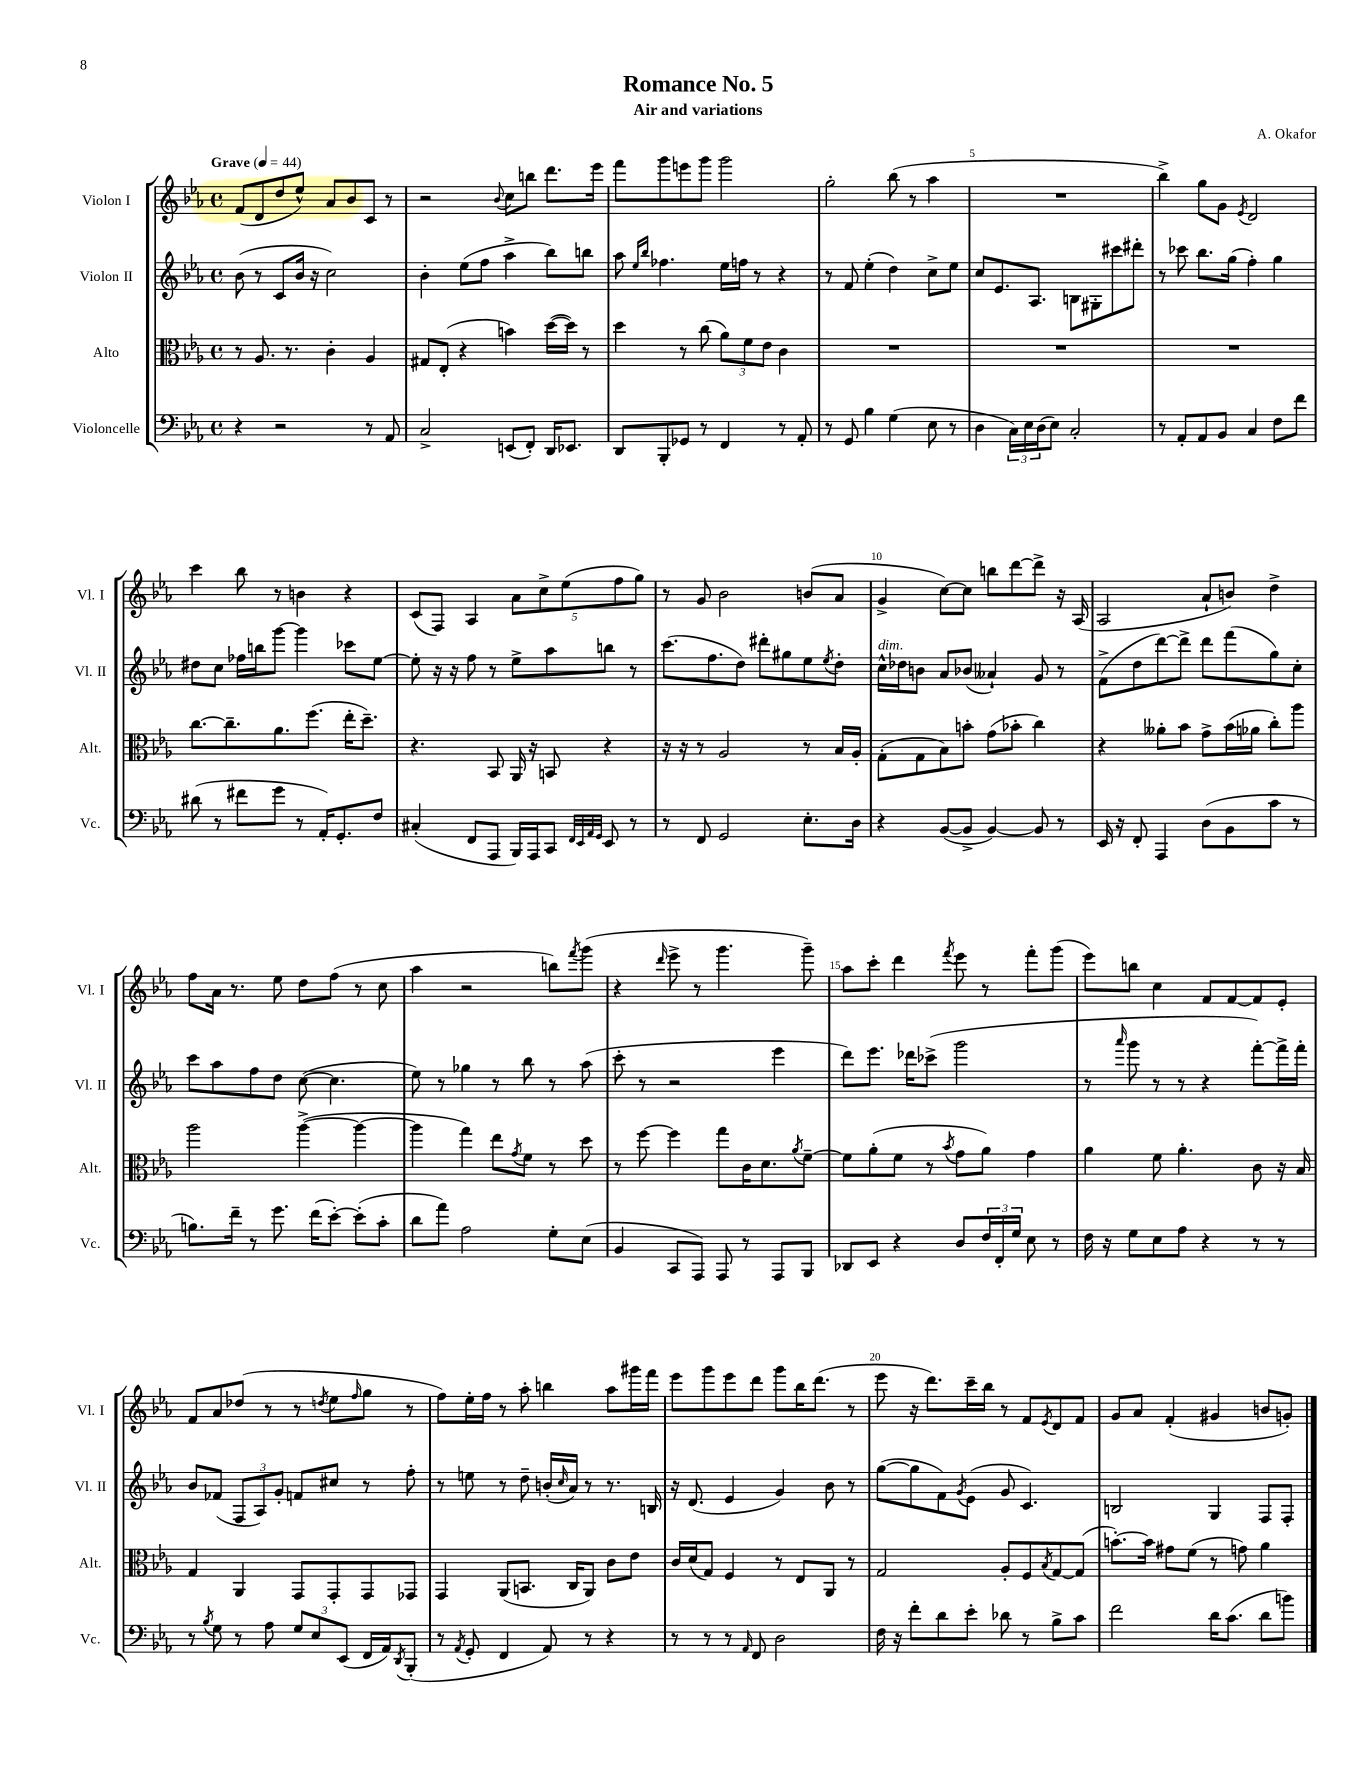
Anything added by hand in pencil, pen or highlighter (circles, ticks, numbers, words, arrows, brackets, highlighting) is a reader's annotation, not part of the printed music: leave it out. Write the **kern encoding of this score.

**kern	**kern	**kern	**kern
*part4	*part3	*part2	*part1
*staff4	*staff3	*staff2	*staff1
*I"Violoncelle	*I"Alto	*I"Violon II	*I"Violon I
*I'Vc.	*I'Alt.	*I'Vl. II	*I'Vl. I
*clefF4	*clefC3	*clefG2	*clefG2
*k[b-e-a-]	*k[b-e-a-]	*k[b-e-a-]	*k[b-e-a-]
*M4/4	*M4/4	*M4/4	*M4/4
*met(c)	*met(c)	*met(c)	*met(c)
*MM44	*MM44	*MM44	*MM44
=1	=1	=1	=1
!	!	!	!LO:TX:a:B:t=Grave
4r	8r	(8b-\	(8f/L
.	8.A-/	8r	8d/
2r	.	8c/L	8dd/
.	8.r	.	.
.	.	16b-/Jk	8ee-^^/J)
.	.	16r	.
.	4c'\	2cc\)	8a-/L
.	.	.	8b-/
8r	4A-/	.	8c/J
8AA-/	.	.	8r
=2	=2	=2	=2
2C^/	8G#X/L	4b-'\	2r
.	(8E-'/J	.	.
.	4r	(8ee-\L	.
.	.	8ff\J	.
.	.	.	8qqb-/
(8EEn/L	4bn\)	4aa-^\	8cc\L
8FF'/J)	.	.	8bbn\J
16DD/KL	([16dd\LL	8bb-\L)	8.ddd\L
8.EE-X/J	16dd\JJ])	.	.
.	8r	8bbn\J	.
.	.	.	16eee-\Jk
=3	=3	=3	=3
8DD/L	4dd\	8aa-\	8fff\L
.	.	16qqee-/LL	.
.	.	16qqbb-/JJ	.
8BBB-'/	.	4.ff-X\	8ggg\
8GG-X/J	8r	.	8eeen\
8r	(8cc\	.	8ggg\J
4FF/	12a-\L)	16ee-\LL	2ggg\
.	.	16ffn\JJ	.
.	12f\	.	.
.	.	8r	.
.	12e-\J	.	.
8r	4c\	4r	.
8AA-'/	.	.	.
=4	=4	=4	=4
8r	1r	8r	2gg'\
8GG/	.	8f/	.
4B-\	.	(4ee-'\	.
(4G\	.	4dd\)	(8bb-\
.	.	.	8r
8E-\	.	8cc^\L	4aa-\
8r	.	8ee-\J	.
=5	=5	=5	=5
4D\	1r	8cc/L	1r
.	.	8.e-/	.
24C\LL)	.	.	.
24E-\	.	.	.
.	.	8.A-/J	.
(24D\J	.	.	.
8E-\J)	.	.	.
2C'/	.	8Bn\L	.
.	.	8G#X'\	.
.	.	8ccc#X\	.
.	.	8ddd#X'\J	.
=6	=6	=6	=6
8r	1r	8r	4bb-^\)
8AA-'/L	.	8ccc-X\	.
8AA-/	.	8.bb-\L	8gg\L
8BB-/J	.	.	8g\J
.	.	(16gg\Jk	.
.	.	.	8qe-/
4C/	.	4ff'\)	2d/
8F\L	.	4gg\	.
8f\J	.	.	.
!!LO:LB:g=z
=7	=7	=7	=7
(8d#X\	[8.cc\L	8dd#X\L	4ccc\
8r	.	8cc\J	.
.	8.cc~\]	.	.
8f#X\L	.	16ff-X\LL	8bb-\
.	.	16bbn\J	.
8g\J	8.a-\	[8ggg\J	8r
8r	.	4ggg\]	4bn\
.	(8.ff\J	.	.
16AA-'/KL)	.	.	.
8.GG'/	.	.	.
.	16ee-'\KL	8ccc-X\L	4r
.	8.dd~\J)	.	.
8F/J	.	[8ee-\J	.
=8	=8	=8	=8
(4C#X'/	4.r	8ee-'\]	(8c/L
.	.	16r	8F/J)
.	.	16r	.
8FF/L	.	8ff\	4A-/
8AAA-/J	8BB-/	8r	.
16BBB-/LL)	16AA-/	8ee-^\L	10a-\L
16AAA-/J	16r	.	.
.	.	.	10cc^\
8CC/J	8BBn/	8aa-\	.
.	.	.	(10ee-\
32qqFF/LLL	.	.	.
32qqEE-/	.	.	.
32qqAA-/	.	.	.
32qqGG/JJJ	.	.	.
8EE-/	4r	8bbn\J	.
.	.	.	10ff\
8r	.	8r	.
.	.	.	10gg\J)
=9	=9	=9	=9
8r	16r	(8.ccc\L	8r
.	16r	.	.
8FF/	8r	.	8g/
.	.	8.ff\	.
2GG/	2A-/	.	2b-\
.	.	8dd\J)	.
.	.	8ddd#X'\L	.
.	.	8gg#X\	.
8.E-'\L	8r	8ee-\	(8bn/L
.	.	8qee-/	.
.	16B-/LL	8dd'\J	8a-/J
16D\Jk	16A-'/JJ	.	.
=10	=10	=10	=10
!	!	!LO:TX:a:i:t=dim.	!
4r	(8G'\L	16cc^^\LL	4g^/
.	.	16dd-X\J	.
.	8G\	8bn\J	.
([8BB-/L	8B-\)	8a-/L	[8cc\L)
8BB-^/J]	8bn'\J	(8b-X/J	8cc\J]
[4BB-/)	(8g\L	4a--X`/)	8bbn\L
.	8b-X'\J	.	[8ddd\
8BB-/]	4cc\)	8g/	8ddd^\J]
8r	.	8r	16r
.	.	.	(16A-/
=11	=11	=11	=11
16EE-/	4r	(8f^\L	2A-/
16r	.	.	.
8FF'/	.	8dd\	.
4AAA-/	8a--X'\L	[8ddd\)	.
.	8b-\J	8ddd^\J]	.
(8D\L	8g^\L	8ddd\L	8a-`/L
8BB-\	(16b-\L	(8fff\	8bn/J)
.	16a-X\JJ	.	.
8c\J	8cc'\L)	8gg\)	4dd^\
8r	8aa-\J	8cc'\J	.
!!LO:LB:g=z
=12	=12	=12	=12
8.Bn\L)	2aa-\	8ccc\L	8ff\L
.	.	8aa-\	16a-\Jk
16f~\Jk	.	.	8.r
8r	.	8ff\	.
8.g\	.	8dd\J	8ee-\
.	([4aa-^\	([8cc\	8dd\L
(16f\KL	.	.	.
[8e-'\J)	.	4.cc\]	(8ff\J
(8e-'\L]	4aa-\_	.	8r
8c'\J	.	.	8cc\
=13	=13	=13	=13
8d\L	4aa-\]	8ee-\)	4aa-\
8a-\J)	.	8r	.
2A-\	4gg\)	4gg-X\	2r
.	8ee-\L	8r	.
.	8qg/	.	.
.	8f\J	8bb-\	.
8G'\L	8r	8r	8bbn\L)
.	.	.	8qfff/
(8E-\J	8dd\	(8aa-\	(8ggg\J
=14	=14	=14	=14
4BB-/	8r	8ccc'\	4r
.	[8ff\	8r	.
.	.	.	16qqddd/
8CC/L	4ff\]	2r	8eee-^\
8AAA-/J)	.	.	8r
8AAA-/	8gg\L	.	4.ggg\
8r	16c\K	.	.
.	8.d\	.	.
8AAA-/L	.	4eee-\	.
.	8qa-/	.	.
8BBB-/J	[8f~\J	.	8ggg~\)
=15	=15	=15	=15
8DD-X/L	8f\L]	8ddd\L)	8aa-\L
8EE-/J	(8a-'\	8.eee-\J	8ccc'\J
4r	8f\J	.	4ddd\
.	.	16ddd-X\KL	.
.	8r	(8ccc-X^\J	.
.	8qb-/	.	8qfff/
8D/L	8g\L	2ggg\	8eee-\
24F/L	8a-\J)	.	8r
24FF'/	.	.	.
24G/JJ	.	.	.
8E-\	4g\	.	8fff'\L
8r	.	.	(8ggg\J
=16	=16	=16	=16
16F\	4a-\	8r	8eee-\L)
16r	.	.	.
.	.	16qqaaa-/	.
8G\L	.	8ggg\	8bbn\J
8E-\	8f\	8r	4cc\
8A-\J	4.a-'\	8r	.
4r	.	4r	8f/L
.	.	.	[8f/
8r	8c\	[8fff'\L)	8f/]
8r	16r	16fff^\L]	8e-'/J
.	16B-/	16fff'\JJ	.
!!LO:LB:g=z
=17	=17	=17	=17
8r	4G/	8b-/L	8f/L
8qB-/	.	.	.
8G\	.	(8f-X/J	8a-/
8r	4AA-/	12F/L	(8dd-X/J
.	.	12A-/)	.
8A-\	.	.	8r
.	.	12g'/J	.
12G/L	8GG/L	8fn/L	8r
12E-/	.	.	.
.	.	.	8qddn/
.	8GG'/	8cc#X/J	8ee-\L
(12EE-/J	.	.	.
.	.	.	16qqff/
16FF/LL	8GG/	8r	8gg\J
16AA-/J)	.	.	.
8qDD/	.	.	.
(8BBB-'/J	8GG-X/J	8ff'\	8r
=18	=18	=18	=18
8r	4GG/	8r	8ff\L)
8qAA-/	.	.	.
8GG'/	.	8een\	16ee-'\L
.	.	.	16ff\JJ
4FF/	(8AA-/L	8r	8r
.	8.BBn/J	8dd~\	8aa-'\
8AA-/)	.	(16bn'/LL	4bbn\
.	.	16qqcc/	.
.	16C/KL	16a-/JJ)	.
8r	8AA-/J)	8r	.
4r	8c\L	8.r	8aa-\L
.	8e-\J	.	16ggg#X\L
.	.	16Bn/	16fff\JJ
=19	=19	=19	=19
8r	16c/LL	16r	8eee-\L
.	(16d/J	(8.d/	.
8r	8G/J)	.	8ggg\
8r	4F/	4e-/	8eee-\
16qqAA-/	.	.	.
8FF/	.	.	8ddd\J
2D\	8r	4g/)	8ggg\L
.	8E-/L	.	16bb-\K
.	.	.	(8.ddd\J
.	8AA-/J	8b-\	.
.	8r	8r	8r
=20	=20	=20	=20
16F\	2G/	([8gg\L	8eee-\
16r	.	.	.
8f'\L	.	8gg\]	16r
.	.	.	8.ddd\L)
8d\	.	8f\)	.
.	.	8qg/	.
8e-'\J	.	(8e-\J	16ccc~\L
.	.	.	16bb-\JJ
8d-X\	8A-'/L	8g/	8r
8r	8F/	4.c/)	8f/L
.	8qB-/	.	8qe-/
8B-^\L	[8G/	.	8d/
8c\J	(8G/J]	.	8f/J
=21	=21	=21	=21
2f\	[8.bn'\L)	2Bn/	8g/L
.	.	.	8a-/J
.	16b\Jk]	.	.
.	8g#X\L	.	(4f'/
.	(8f\J	.	.
16d\KL	8r	4G/	4g#X/
(8.c\J	.	.	.
.	8gn\)	.	.
8d\L	4a-\	8F/L	8bn/L
8bn\J)	.	8F'/J	8gn'/J)
==	==	==	==
*-	*-	*-	*-
